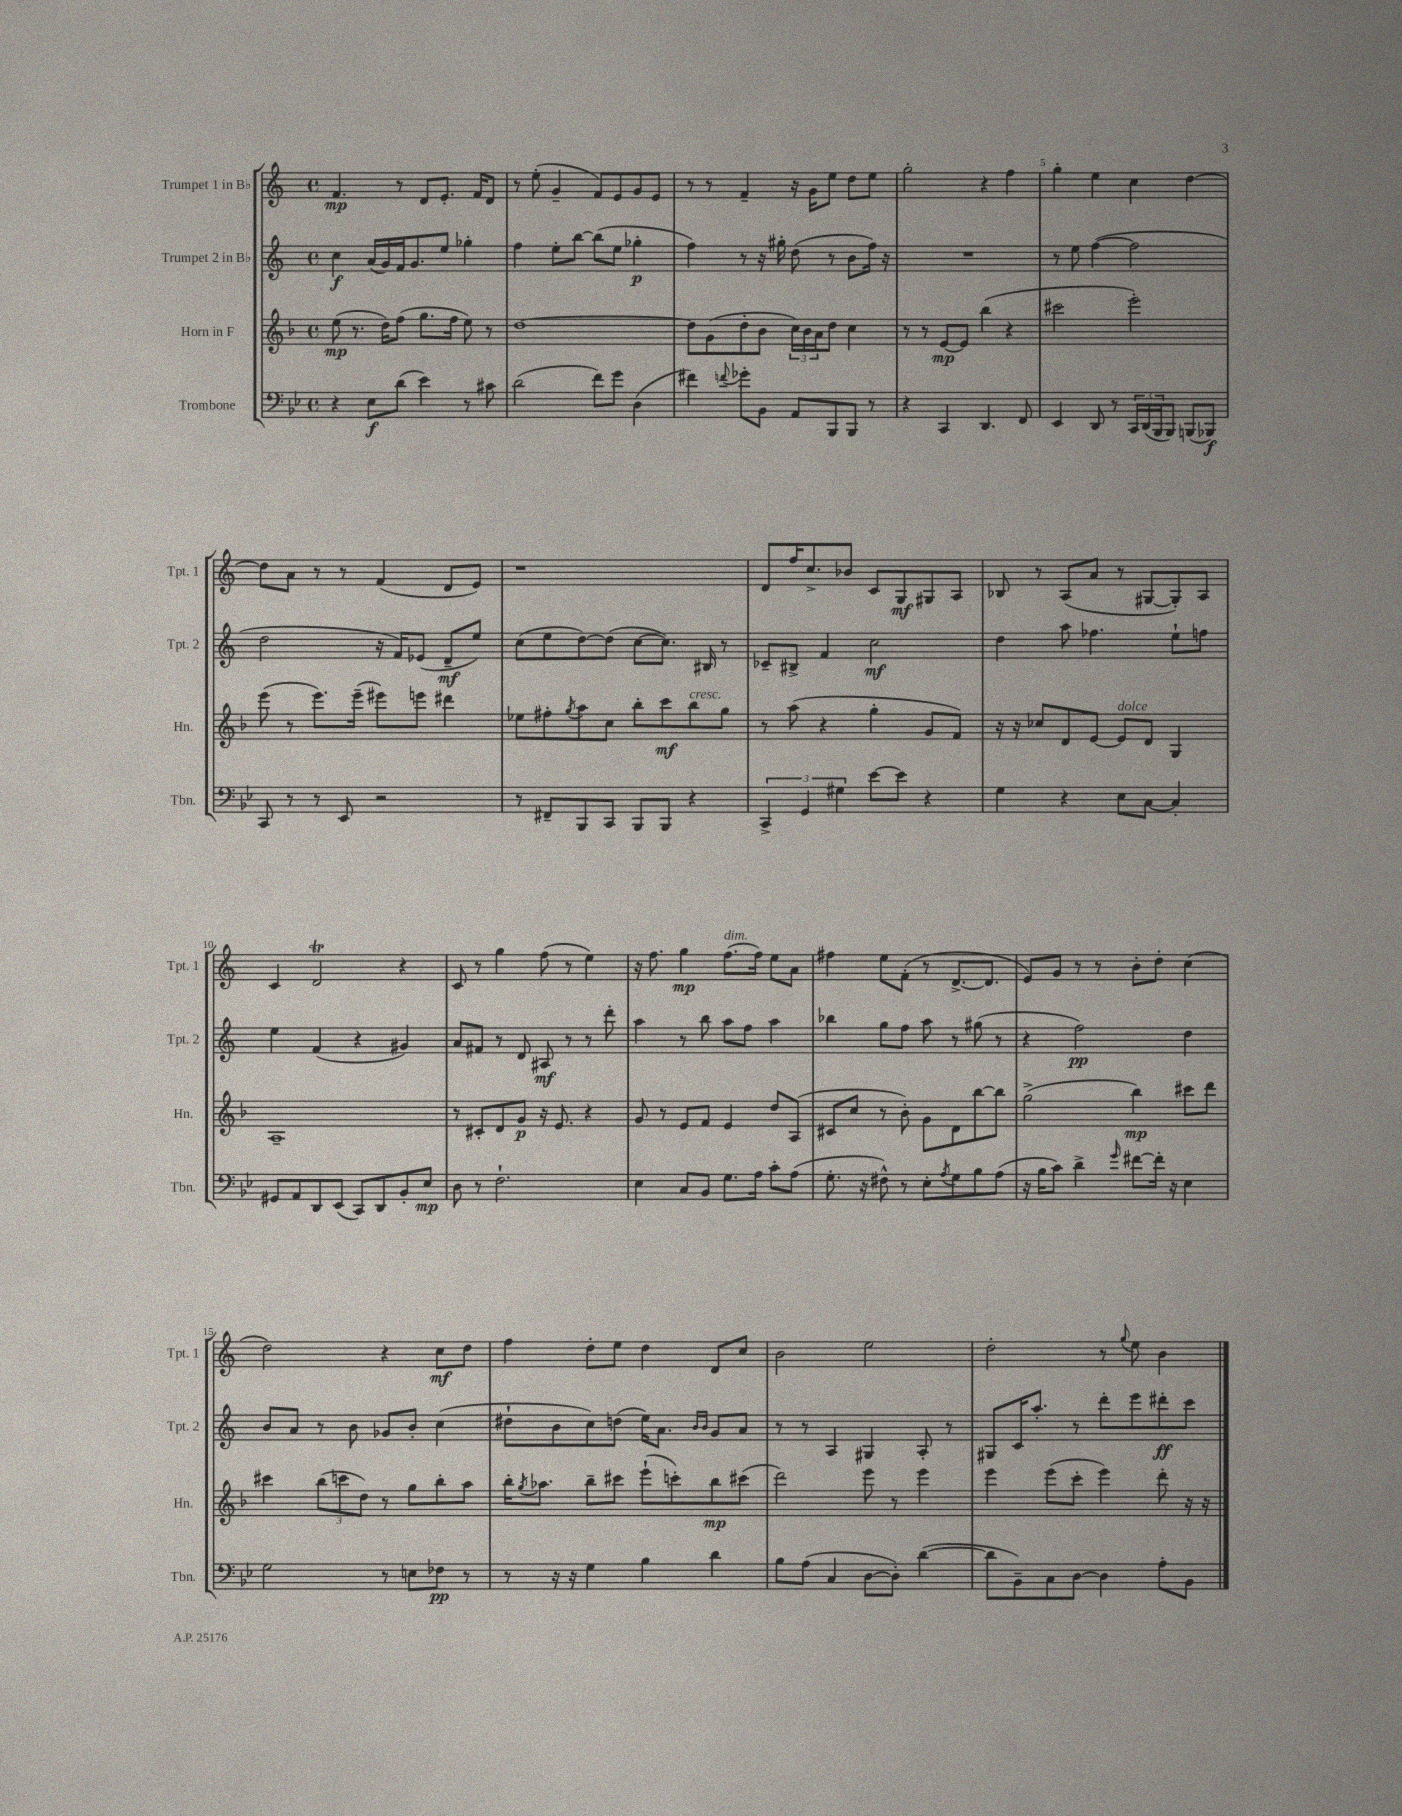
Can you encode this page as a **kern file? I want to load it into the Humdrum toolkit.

**kern	**kern	**kern	**kern
*staff4	*staff3	*staff2	*staff1
*clefF4	*clefG2	*clefG2	*clefG2
*k[b-e-]	*k[b-]	*k[]	*k[]
*M4/4	*M4/4	*M4/4	*M4/4
*met(c)	*met(c)	*met(c)	*met(c)
4r	(8ee\	4cc\	4.f/
.	8.r	.	.
8E-\L	.	(16a/LL	.
.	16dd\LK)	16g/)	.
(8d\J	(8ff\J	16f/J	8r
.	.	8.g/	.
4e-\)	8.gg\L	.	8d/L
.	.	8ee/J	8.e'/J
.	16ff\Jk	.	.
8r	8ee\)	4gg-'\	.
.	.	.	16f/LK
8c#\	8r	.	8d/J
=	=	=	=
(2d\	[1dd	4ff\	8r
.	.	.	(8ee'\
.	.	8ee'\L	4g~/
.	.	[8bb\J	.
8f\L)	.	(8bb\]L	8f/L)
8g\J	.	8ee\J	8e/
(4D\	.	4gg-'\	8g/
.	.	.	8e/J
=	=	=	=
4f#\)	8dd\]L	4ff\)	8r
.	(8g\	.	8r
8qqf/	.	.	.
8g-'\L	8dd'\	8r	4f~/
8BB-\J	8b-\J	16r	.
.	.	16gg#'\	.
8AA/L	24cc\LL)	(8dd\	16r
.	24b-\	.	.
.	.	.	16g\LK
.	24a\J	.	.
8BBB-/	8dd\J	8r	8ee\J
8BBB-/J	4cc\	8b\L	8dd\L
8r	.	16ff\Jk)	8ee\J
.	.	16r	.
=	=	=	=
4r	8r	1r	2gg'\
.	8r	.	.
4CC/	[8e/L	.	.
.	8e/]J	.	.
4.DD/	(4bb-\	.	4r
.	4r	.	4ff\
8FF/	.	.	.
=	=	=	=
4EE-/	2ccc#\	8r	4gg'\
.	.	8ee\	.
8DD/	.	([4ff\	4ee\
8r	.	.	.
24CC/LL	2eee'\)	2ff\]	4cc\
(24DD/	.	.	.
24BBB-/J	.	.	.
8BBB-/J)	.	.	.
(8BBB/L	.	.	[4dd\
8BBB-/J)	.	.	.
=	=	=	=
8CC/	(8eee\	2dd\	8dd\]L
8r	8r	.	8a\J
8r	8.eee\L)	.	8r
8EE-/	.	.	8r
.	(16eee~\Jk	.	.
2r	8eee#\L)	16r	(4f/
.	.	16f/LK)	.
.	8eee\J	(8e-/J	.
.	4ddd#\	8d~/L	8d/L
.	.	8ee/J)	8e/J)
=	=	=	=
8r	8ee-\L	(8cc\L	1r
8FF#~/L	8ff#'\	8ee\	.
.	8qgg/	.	.
8BBB-/	8aa\	[8dd\)	.
8CC/J	8cc\J	(8dd\]J	.
8BBB-/L	8bb-'\L	[8cc\L	.
8BBB-/J	8ccc\	8.cc\]J)	.
4r	8bb-\	.	.
.	.	16B#/	.
.	8gg\J	8r	.
=	=	=	=
6CC^/	8r	8c-~/L	8d/L
.	(8aa\	8B#^/J	16ff/K
6GG/	.	.	.
.	.	.	8.cc^/
.	4r	4f/	.
6G#\	.	.	.
.	.	.	8b-/J
[8e-\L	4gg'\	2cc\	8c/L
8e-\]J	.	.	8G/
4r	8g/L	.	8G#/
.	8f/J)	.	8A/J
=	=	=	=
4G\	16r	4dd\	8B-/
.	16r	.	.
.	8cc-/L	.	8r
4r	8d/	8aa\	(8A/L
.	[8e/J	4.ff-\	8a/J
8E-\L	8e/]L	.	8r
[8C\J	8d/J	.	[8G#/L
4C'/]	4G/	8ee`\L	8G#'/])
.	.	8ff\J	8A/J
=	=	=	=
8GG#/L	1A~	4ee\	4c/
8AA/	.	.	.
8DD/	.	(4f/	2d/
(8EE-/J	.	.	.
8CC/L)	.	4r	.
8DD/	.	.	.
8BB-'/	.	4g#/)	4r
8E-/J	.	.	.
=	=	=	=
8D\	8r	8a/L	8c/
8r	8c#'/L	8f#/J	8r
2.F`\	8d/	8r	4gg\
.	8g/J	8d/	.
.	16r	8A#/	(8ff\
.	8.e/	.	.
.	.	8r	8r
.	4r	8r	4ee\)
.	.	8ddd'\	.
=	=	=	=
4E-\	8g/	4aa\	16r
.	.	.	8.ff\
.	8r	.	.
8C/L	8e/L	8r	4gg\
8BB-/J	8f/J	8bb\	.
8.G\L	4e/	8aa\L	(8.ff\L
.	.	8ff\J	.
16A\Jk	.	.	16ff\Jk)
8c'\L	8dd/L	4aa\	8ee\L
(8A\J	(8A/J	.	8a\J
=	=	=	=
8.G'\	8c#/L	4bb-\	4ff#\
.	8cc/J	.	.
16r	.	.	.
8F#^^\)	8r	8gg\L	8ee\L
8r	8b-'\)	8ff\J	(8f'\J
8E-'\L	8g\L	8aa\	8r
8qA/	.	.	.
8G\	8d\	8r	[8.d^/L
8B-\	[8bb-\	(8gg#\	.
.	.	.	8.d/]J
(8A\J	8bb-\]J	8r	.
=	=	=	=
16r	(2gg^\	4r	8e/L)
16B-\LK	.	.	.
8c\J)	.	.	8g/J
4d^\	.	2ff\)	8r
.	.	.	8r
16qqg/	.	.	.
[8f#\L	4bb-\)	.	8b'\L
16f#'\]Jk	.	.	8dd'\J
16r	.	.	.
4E-\	8ccc#\L	4dd\	(4cc\
.	8ddd\J	.	.
=	=	=	=
2G\	4ccc#\	8b/L	2dd\)
.	.	8a/J	.
.	(12bb-\L	8r	.
.	12ccc\	.	.
.	.	8b\	.
.	12dd\J)	.	.
8r	8r	8g-/L	4r
8E\L	8gg\L	8b'/J	.
8F-\J	8bb-'\	(4cc\	8cc\L
8r	8aa\J	.	8dd\J
=	=	=	=
8r	16bb-'\LK	8dd#`\L	4ff\
.	8qgg/	.	.
.	8.aa-\J	.	.
16r	.	8b\	.
16r	.	.	.
4G\	8bb-~\L	8cc\)	8dd'\L
.	8ccc#\J	(8dd\J	8ee\J
4B-\	(8eee`\L	16ee\LK)	4dd\
.	.	8.a\J	.
.	8ccc'\)	.	.
.	.	16qqb/LL	.
.	.	16qqb/JJ	.
4d\	8bb-\	8g/L	8d/L
.	(8ccc#\J	8a/J	8cc/J
=	=	=	=
8B-\L	2ddd\)	8r	2b\
(8A\J	.	8r	.
4C/	.	4A/	.
[8D\L	8eee\	4G#/	2ee\
8D'\]J)	8r	.	.
([4d\	4eee\	8A'/	.
.	.	8r	.
=	=	=	=
8d\]L	4eee\	8G#/L	2dd'\
8BB-~\)	.	16c/K	.
.	.	8.aa'/J	.
8C\	(8eee\L	.	.
[8D\J	8ccc'\J	8r	.
4D\]	4eee\)	8ddd'\L	8r
.	.	.	8qqgg/
.	.	8eee\	8ee\
8A'\L	8ddd'\	8ddd#'\	4b\
8BB-\J	16r	8ccc\J	.
.	16r	.	.
==	==	==	==
*-	*-	*-	*-
